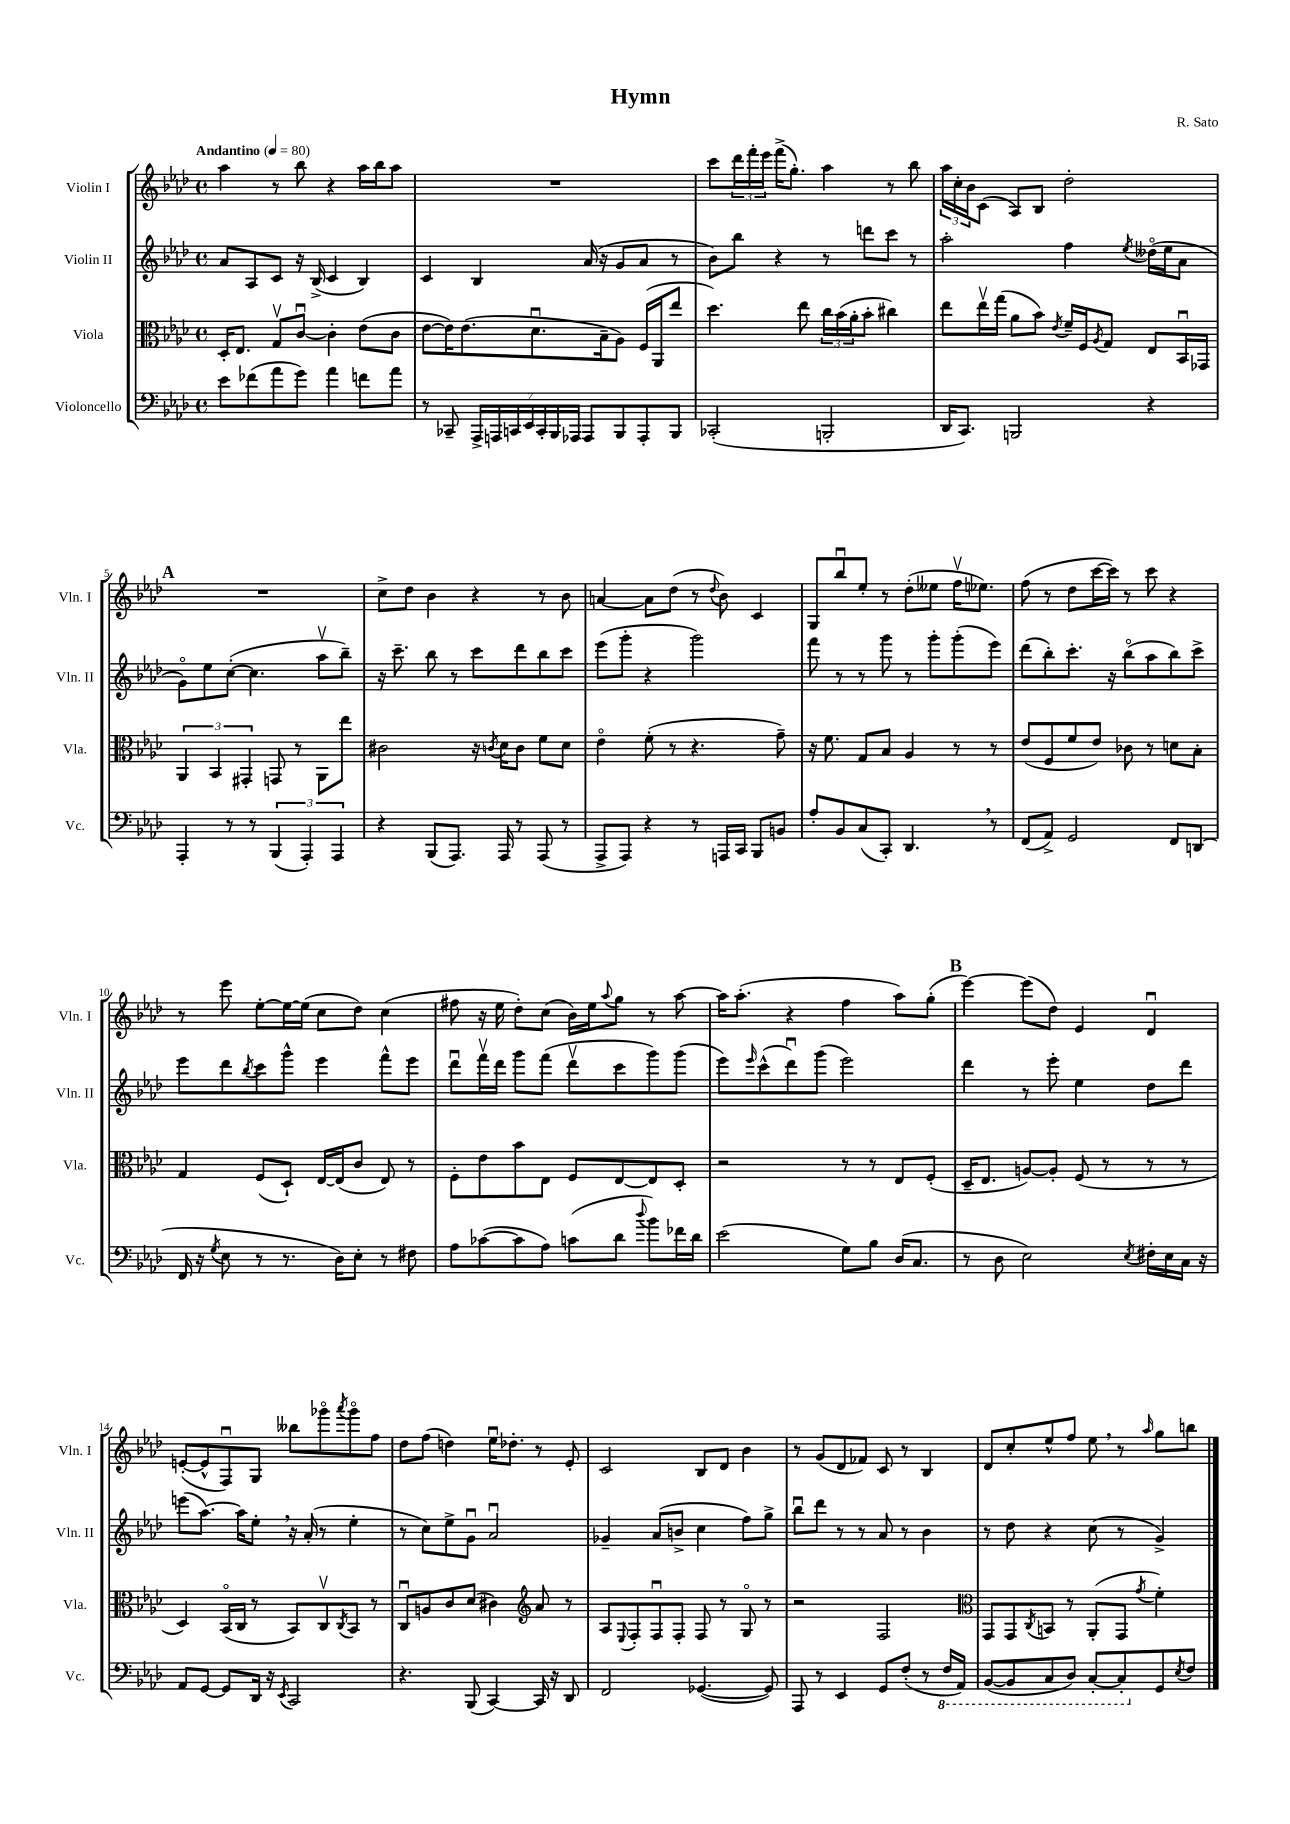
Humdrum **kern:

**kern	**kern	**kern	**kern
*staff4	*staff3	*staff2	*staff1
*clefF4	*clefC3	*clefG2	*clefG2
*k[b-e-a-d-]	*k[b-e-a-d-]	*k[b-e-a-d-]	*k[b-e-a-d-]
*M4/4	*M4/4	*M4/4	*M4/4
*met(c)	*met(c)	*met(c)	*met(c)
*MM80	*MM80	*MM80	*MM80
8e-\L	16D-'/LK	8a-/L	4aa-\
.	8.E-/J	.	.
(8f-\	.	8A-/	.
8a-\	8Gv/L	8c/J	8r
8g\J)	[8cu/J	16r	8bb-\
.	.	(16B-^/	.
4a-\	4c'\]	4c/	4r
8f\L	(8e-\L	4B-/)	16aa-\LL
.	.	.	16bb-\J
8a-\J	8c\J	.	8aa-\J
=	=	=	=
8r	[8e-\L	4c/	1r
8CC-~/	16e-\]K)	.	.
.	(8.e-\	.	.
28AAA-^/LL	.	4B-/	.
28AAA/	.	.	.
28CC/	.	.	.
28EE-/	.	.	.
.	8.d-u\	.	.
28CC'/	.	.	.
28BBB-/	.	.	.
28AAA-/JJ	.	.	.
8AAA-/L	.	(16a-/	.
.	16B-~\k	16r	.
8BBB-/	8A-\J)	8g/L	.
8AAA-'/	(16F/LL	8a-/J	.
.	16AA-/J	.	.
8BBB-/J	8ee-/J	8r	.
=	=	=	=
(2CC-'/	4.dd-\)	8b-\L)	8ccc\L
.	.	8bb-\J	24ddd-\L
.	.	.	24fff'\
.	.	.	24eee-\JJ
.	.	4r	(16fff^\LK
.	.	.	8.gg'\J)
.	8ee-\	.	.
2BBB'/	24cc\LL	8r	4aa-\
.	(24b-\	.	.
.	24a-'\J	.	.
.	8b-'\J	8ddd\L	.
.	4cc#\)	8ccc\J	8r
.	.	8r	8bb-\
=	=	=	=
16DD-/LK	8ee-\L	2aa-'\	24aa-\LL
.	.	.	24cc'\
8.CC/J)	.	.	.
.	.	.	24b-\J
.	16ee-v\L	.	(8c\J
.	(16gg\JJ	.	.
2BBB/	8a-\L	.	8A-/L)
.	8b-\J)	.	8B-/J
.	8qe-/	.	.
.	16f~/LL	4ff\	2dd-'\
.	16F/J	.	.
.	8qA-/	.	.
.	8G/J	.	.
.	.	8qee-/	.
4r	8E-/L	(16dd--o\LL	.
.	.	16ee-\J	.
.	16BB-u/L	8a-\J	.
.	16GG-/JJ	.	.
=	=	=	=
4AAA-'/	6AA-/	8go\L)	1r
.	.	8ee-\	.
.	6BB-/	.	.
8r	.	([8cc'\J	.
.	6GG#'/	.	.
8r	.	4.cc\]	.
(6BBB-/	8GG/	.	.
.	8r	.	.
6AAA-'/)	.	.	.
.	8AA-\L	8aa-v\L	.
6AAA-/	.	.	.
.	8ee-\J	8bb-~\J)	.
=	=	=	=
4r	2c#\	16r	8cc^\L
.	.	8.ccc~\	.
.	.	.	8dd-\J
(8BBB-/L	.	8bb-\	4b-\
8.AAA-/J)	.	8r	.
.	16r	8ccc\L	4r
.	8qc/	.	.
16AAA-/	16d-\LK	.	.
8r	8c\J	8ddd-\	.
(8AAA-/	8f\L	8bb-\	8r
8r	8d-\J	8ccc\J	8b-\
=	=	=	=
8AAA-^/L	4e-o\	(8eee-\L	[4a/
8AAA-/J)	.	8ggg'\J	.
4r	(8f'\	4r	8a\]L
.	8r	.	(8dd-\J
8r	4.r	2ggg\)	8r
.	.	.	8qqdd-/
16AAA/LL	.	.	8b-\)
16CC/JJ	.	.	.
8BBB-/L	.	.	4c/
8BB/J	8g~\)	.	.
=	=	=	=
8A-'/L	16r	8fff\	8G/L
.	8.f\	.	.
8BB-/	.	8r	8bb-u/
(8C/	8G/L	8r	8ee-'/J
8CC'/J)	8B-/J	8ggg\	8r
4.DD-/	4A-/	8r	(8dd-'\L
.	.	8ggg'\L	8ee--\J
.	8r	(8ggg'\	16ffv\LK
.	.	.	8.ee-\J)
8r	8r	8eee-\J)	.
=	=	=	=
(8FF/L	(8e-/L	(8ddd-\L	(8ff\
8AA-^/J)	8F/	8bb-'\)	8r
2GG/	8f/	8.ccc'\J	8dd-\L
.	8e-/J)	.	[16ccc\L
.	.	16r	16ccc\]JJ)
.	8c-\	(8bb-o\L	8r
.	8r	8aa-\	8ccc\
8FF/L	8d\L	8bb-\)	4r
(8DD/J	8B-'\J	8ccc^\J	.
=	=	=	=
16FF/	4G/	8eee-\L	8r
16r	.	.	.
8qG/	.	.	.
8E-\	.	8ddd-\	8eee-\
.	.	8qbb-/	.
8r	(8F/L	8ccc\	[8ee-'\L
8.r	8D-`/J)	8ggg^^\J	16ee-\_L
.	.	.	(16ee-\]JJ
.	[16E-/LL	4eee-\	8cc\L
16D-\LK)	(16E-/]J	.	.
8E-'\J	8c/J	.	8dd-\J)
8r	8E-/)	8fff^^\L	(4cc\
8F#\	8r	8eee-\J	.
=	=	=	=
8A-\L	8F'\L	8ddd-u\L	8ff#\
([8c-\	8e-\	16fffv\L	16r
.	.	16ddd-\JJ	16ee-\
8c-\]	8b-\	8ggg\L	8dd-'\L)
8A-\J)	8E-\J	(8fff\J	(8cc\J
(8c\L	8F/L	8ddd-v\L	16b-\LL)
.	.	.	16ee-\J
.	.	.	8qqaa-/
8d-\J	[8E-/	8ccc\	8gg\J
8qqdd-/	.	.	.
8b-\L)	8E-/]	8ggg\)	8r
16f-\L	8D-'/J	(8ggg\J	[8aa-\
16d-\JJ	.	.	.
=	=	=	=
(2e-\	2r	8eee-\L)	16aa-\]LK
.	.	.	(8.aa-'\J
.	.	16qqeee-/	.
.	.	(8ccc^^\	.
.	.	8ddd-u\)	4r
.	.	(8ggg\J	.
8G\L)	8r	2eee-\)	4ff\
8B-\J	8r	.	.
(16D-/LK	8E-/L	.	8aa-\L)
8.C/J	.	.	.
.	(8F'/J	.	(8gg'\J
=	=	=	=
8r	16D-~/LK	4ddd-\	[4eee-\)
.	8.E-/J	.	.
8D-\	.	.	.
2E-\)	[8A/L)	8r	(8eee-\]L
.	8A'/]J	8eee-'\	8dd-\J)
.	(8F/	4ee-\	4e-/
.	8r	.	.
8qE-/	.	.	.
16F#'\LL	8r	8dd-\L	4d-u/
16E-\	.	.	.
16C\JJ	8r	8ddd-\J	.
16r	.	.	.
=	=	=	=
8AA-/L	4D-/)	(8eee\L	([8e'/L
[8GG/J	.	[8.aa-\J)	8e^^/]
8GG/]L	(16BB-o/LL	.	8Fu/)
.	16C/JJ	16aa-\]LK	.
16DD-/Jk	8r	8ee-'\J	8G/J
16r	.	.	.
8qEE-/	.	.	.
2CC/	8BB-/L)	16r	8bb--\L
.	.	(16a-'/	.
.	8Cv/	8r	8ggg-o\
.	8qC/	.	8qaaa-/
.	8BB-/J	4ee-'\	8ggg-o\
.	8r	.	8ff\J
=	=	=	=
4.r	8Cu/L	8r	8dd-\L
.	8A/	8cc\L)	(8ff\J
.	8c/	8ee-^\	4dd\)
(8BBB-/	(8d-/J	8gu\J	.
[4CC/)	4c#\)	2a-u/	16ee-u\LK
.	.	.	8.dd-'\J
*	*clefG2	*	*
16CC/]	8a-/	.	8r
16r	.	.	.
8DD-/	8r	.	8e-'/
=	=	=	=
2FF/	8A-/L	4g-~/	2c/
.	8qqE-/	.	.
.	8F'/	.	.
.	8Fu/	(8a-/L	.
.	8F'/J	8b^/J	.
([4.GG-/	8F/	4cc\	8B-/L
.	8r	.	8d-/J
.	8Go/	8ff\L)	4b-\
8GG-/])	8r	8gg^\J	.
=	=	=	=
8AAA-/	2r	8bb-u\L	8r
8r	.	8ddd-\J	(8g/L
4EE-/	.	8r	8d-/
.	.	8r	8f-/J)
8GG/L	2F/	8a-/	8c/
(8F'/J	.	8r	8r
8r	.	4b-\	4B-/
16FF/LL	.	.	.
16AAA-/JJ)	.	.	.
=	=	=	=
*	*clefC3	*	*
([8BBB-/L	8GG/L	8r	8d-/L
8BBB-/]	8GG/	8dd-\	8cc'/
.	8qC/	.	.
8CC/	8BB/J	4r	8ee-^^/
8DD-/J)	8r	.	8ff/J
[8CC'/L	(8AA-'/L	(8cc\	8ee-\
8CC'/]	8GG/J	8r	8r
.	8qg/	.	16qqaa-/
8GG/	4f'\)	4g^/)	8gg\L
8qE-/	.	.	.
8F/J	.	.	8bb\J
==	==	==	==
*-	*-	*-	*-
